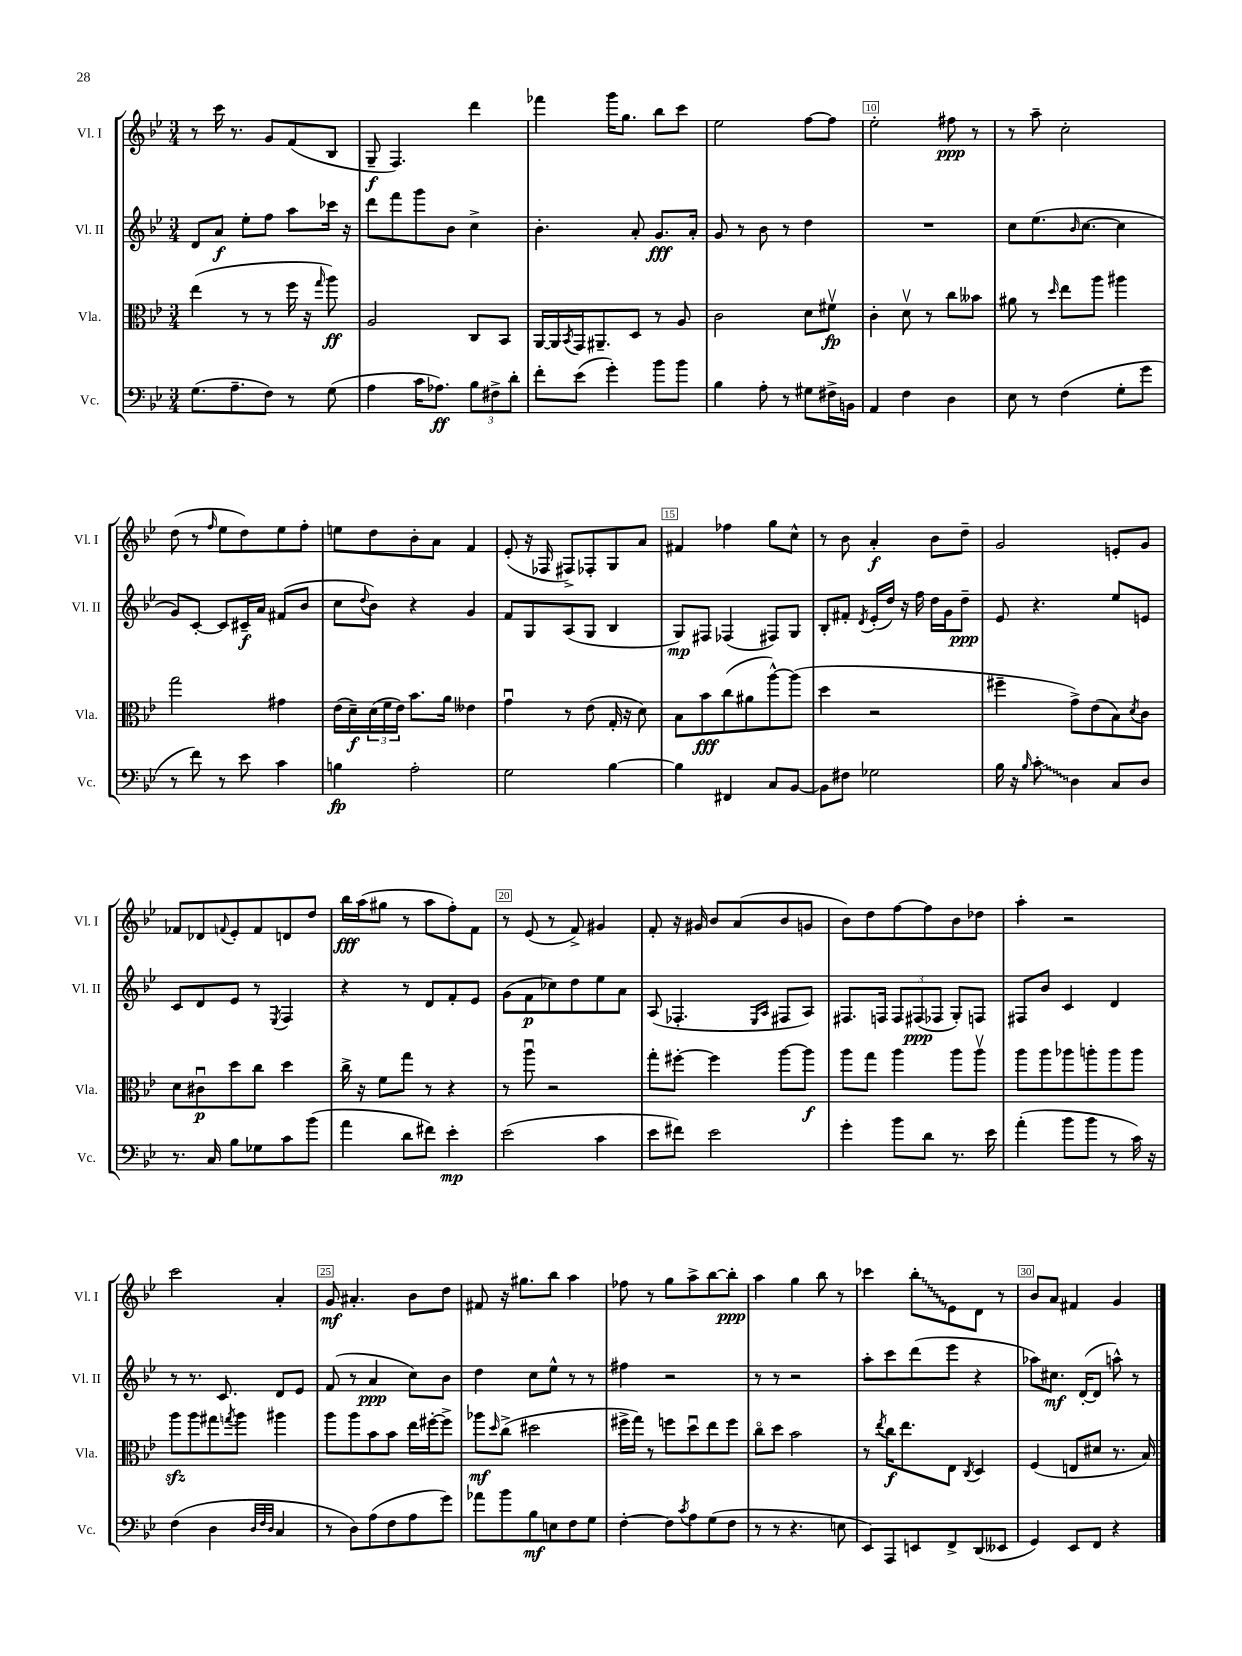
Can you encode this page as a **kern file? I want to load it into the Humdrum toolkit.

**kern	**kern	**kern	**kern
*staff4	*staff3	*staff2	*staff1
*clefF4	*clefC3	*clefG2	*clefG2
*k[b-e-]	*k[b-e-]	*k[b-e-]	*k[b-e-]
*M3/4	*M3/4	*M3/4	*M3/4
(8.G\L	(4ee-\	8d/L	8r
.	.	8a/J	16ccc\
8.A~\	.	.	8.r
.	8r	8ee-'\L	.
8F\J)	8r	8ff\J	8g/L
8r	16ff\	8aa\L	(8f/
.	16r	.	.
.	16qqgg/	.	.
(8G\	8aa\)	16ccc-\Jk	8B-/J
.	.	16r	.
=	=	=	=
4A\	2A/	8ddd\L	8G~/
.	.	8fff\	4.F/)
16c\LK	.	8ggg\	.
8.A-\J)	.	.	.
.	.	8b-\J	.
12B-\L	8C/L	4cc^\	4ddd\
12F#^\	.	.	.
.	8BB-/J	.	.
12d'\J	.	.	.
=	=	=	=
8f'\L	[16AA/LL	4.b-'\	4fff-\
.	16AA/]	.	.
.	8qBB-/	.	.
(8e-\J	16GG/J	.	.
.	8.AA#~/	.	.
4g'\)	.	.	16ggg\LK
.	.	.	8.gg\J
.	8D/J	8a'/	.
8b-\L	8r	8.g/L	8bb-\L
8b-\J	8A/	.	8ccc\J
.	.	16a'/Jk	.
=	=	=	=
4B-\	2c\	8g/	2ee-\
.	.	8r	.
8A'\	.	8b-\	.
8r	.	8r	.
8G#\L	8d\L	4dd\	[8ff\L
16F#^\L	8f#v\J	.	8ff\]J
16BB\JJ	.	.	.
=	=	=	=
4AA/	4c'\	2.r	2ee-'\
4F\	8dv\	.	.
.	8r	.	.
4D\	8cc\L	.	8ff#\
.	8b--\J	.	8r
=	=	=	=
8E-\	8a#\	8cc\L	8r
8r	8r	(8.ee-\	8aa~\
.	16qqdd/	.	.
(4F\	8ee-\L	.	2cc'\
.	.	16qqb-/	.
.	.	[8.cc\J	.
.	8aa\J	.	.
8G'\L	4aa#\	4cc\]	.
8g\J	.	.	.
=	=	=	=
8r	2gg\	8g/L)	(8dd\
8f\)	.	[8c'/J	8r
.	.	.	16qqff/
8r	.	8c/]L	8ee-\L
8e-\	.	16c#~/L	8dd\)
.	.	16a/JJ	.
4c\	4g#\	(8f#/L	8ee-\
.	.	8b-/J	8ff'\J
=	=	=	=
4B\	(16e-\LL	8cc\L	8ee\L
.	16d~\)	.	.
.	.	8qqdd/	.
.	(24d\	8b-\J)	8dd\
.	24f\	.	.
.	24e-\JJ)	.	.
2A'\	8.b-\L	4r	8b-'\
.	.	.	8a\J
.	16a\Jk	.	.
.	4e--\	4g/	4f/
=	=	=	=
2G\	4gu\	8f/L	(8e-'/
.	.	8G/	16r
.	.	.	16F-/
.	8r	(8A/	8F#^/L)
.	(8e-\	8G/J	8F-'/
[4B-\	16G'/	4B-/	8G/
.	16r	.	.
.	8d\)	.	8a/J
=	=	=	=
4B-\]	8B-\L	8G/L)	4f#/
.	8b-\	8F#/J	.
4FF#/	(8cc\	(4F-/	4ff-\
.	8a#\	.	.
8C/L	[8aa^^\)	8F#/L)	8gg\L
[8BB-/J	(8aa\]J	8G/J	8cc^^\J
=	=	=	=
8BB-\]L	4dd\	8B-'/L	8r
8F#\J	.	8f#'/J	8b-\
.	.	8qd/	.
2G-\	2r	(16e-'/LL	4a'/
.	.	16dd/JJ)	.
.	.	16r	.
.	.	16ff\	.
.	.	16dd\LL	8b-\L
.	.	16g\J	.
.	.	8dd~\J	8dd~\J
=	=	=	=
16B-\	4ff#~\	8e-/	2g/
16r	.	.	.
16qqB-/	.	.	.
8c'\	.	4.r	.
4D\	8g^\L)	.	.
.	(8e-\	.	.
8C/L	8B-\)	8ee-/L	8e'/L
.	8qd/	.	.
8D/J	8c\J	8e/J	8g/J
=	=	=	=
8.r	8d\L	8c/L	8f-/L
.	8c#u\	8d/	8d-/
16C/	.	.	.
.	.	.	8qqf/
8B-\L	8dd\	8e-/J	8e-'/
8G-\	8cc\J	8r	8f/
.	.	8qE-/	.
8c\	4dd\	4F/	8d/
(8b-\J	.	.	8dd/J
=	=	=	=
4a\	16cc^\	4r	16bb-\LL
.	16r	.	(16aa\J
.	8f\L	.	8gg#\J
8d\L	8gg\J	8r	8r
8f#\J)	8r	8d/L	8aa\L
4e-'\	4r	8f'/	8ff'\)
.	.	8e-/J	8f\J
=	=	=	=
(2e-\	8r	(8g\L	8r
.	8aau\	8f\	(8e-/
.	2r	8cc-\)	8r
.	.	8dd\	8f^/)
4c\	.	8ee-\	4g#/
.	.	8a\J	.
=	=	=	=
8e-\L	8gg'\L	(8A/	8f'/
8f#\J)	[8ff#'\J	4.F-'/	16r
.	.	.	16g#/
2e-\	4ff#\]	.	8b-/L
.	.	.	(8a/
.	.	16qqE-/LL	.
.	.	16qqA/JJ	.
.	[8aa\L	8F#/L	8b-/
.	8aa\]J	8A/J)	8g/J
=	=	=	=
4g'\	8aa\L	8.F#/L	8b-\L)
.	8gg\J	.	8dd\
.	.	16F/Jk	.
8b-\L	4aa\	12F/L	[8ff\
.	.	(12F#/	.
8d\J	.	.	8ff\]
.	.	12F-/J	.
8.r	8aa\L	8G'/L)	8b-\
.	8aav\J	8F/J	8dd-\J
16e-\	.	.	.
=	=	=	=
(4a'\	8aa\L	8F#/L	4aa'\
.	8aa\	8b-/J	.
8b-\L	8aa-\	4c/	2r
8b-\J	8aa'\	.	.
8r	8aa\	4d/	.
16c\)	8aa\J	.	.
16r	.	.	.
=	=	=	=
(4F\	8aa\L	8r	2ccc\
.	8aa\	8.r	.
4D\	8gg#\	.	.
.	.	8.c/	.
.	8qgg/	.	.
.	8aa\J	.	.
32qqD/LLL	.	.	.
32qqF/	.	.	.
32qqD/JJJ	.	.	.
4C/	4aa#\	8d/L	4a'/
.	.	8e-/J	.
=	=	=	=
8r	8aa\L	(8f/	8g/
8D\L)	8aa\	8r	4.a#'/
(8A\	8b-\	4a/	.
8F\	8b-\J	.	.
8A\	16ee-\LL	8cc\L)	8b-\L
.	[16ff#'\J	.	.
8g\J)	8ff#^\]J	8b-\J	8dd\J
=	=	=	=
8a-\L	8aa-\L	4dd\	8f#/
.	16qqdd/	.	.
8b-\	(8cc^\J	.	16r
.	.	.	8.gg#\L
8B-\	2dd#\	8cc\L	.
8E\	.	8ee-^^\J	8bb-\J
8F\	.	8r	4aa\
8G\J	.	8r	.
=	=	=	=
[4F'\	16ff#^\LL	4ff#\	8ff-\
.	16gg\JJ)	.	.
.	8r	.	8r
8F\]L	8ff\L	2r	8gg\L
8qc/	.	.	.
8A\	8ddu\	.	8aa^\
(8G\	8ee-\	.	[8bb-\
8F\J	8ff\J	.	8bb-'\]J
=	=	=	=
8r	8cco\L	8r	4aa\
8r	8dd\J	8r	.
4.r	2b-\	2r	4gg\
.	.	.	8bb-\
8E\	.	.	8r
=	=	=	=
8EE-/L)	8r	8aa'\L	4ccc-\
.	8qee-/	.	.
8AAA/	16cc\LK	8ccc\	.
.	8.ee-\	.	.
8EE/	.	(8ddd\	8bb-'\L
8FF^/	8E-\J	8eee-\J	8e-\
.	8qC/	.	.
(8DD/	4D/	4r	8d\J
8EE--/J	.	.	8r
=	=	=	=
4GG/)	(4F/	8aa-\L)	8b-/L
.	.	8.cc#\J	8a/J
8EE-/L	8E/L	.	4f#/
.	.	([16d'/LK	.
8FF/J	8d#/J	8d/]J	.
4r	8.r	8aa^^\)	4g/
.	.	8r	.
.	16B-/)	.	.
==	==	==	==
*-	*-	*-	*-
